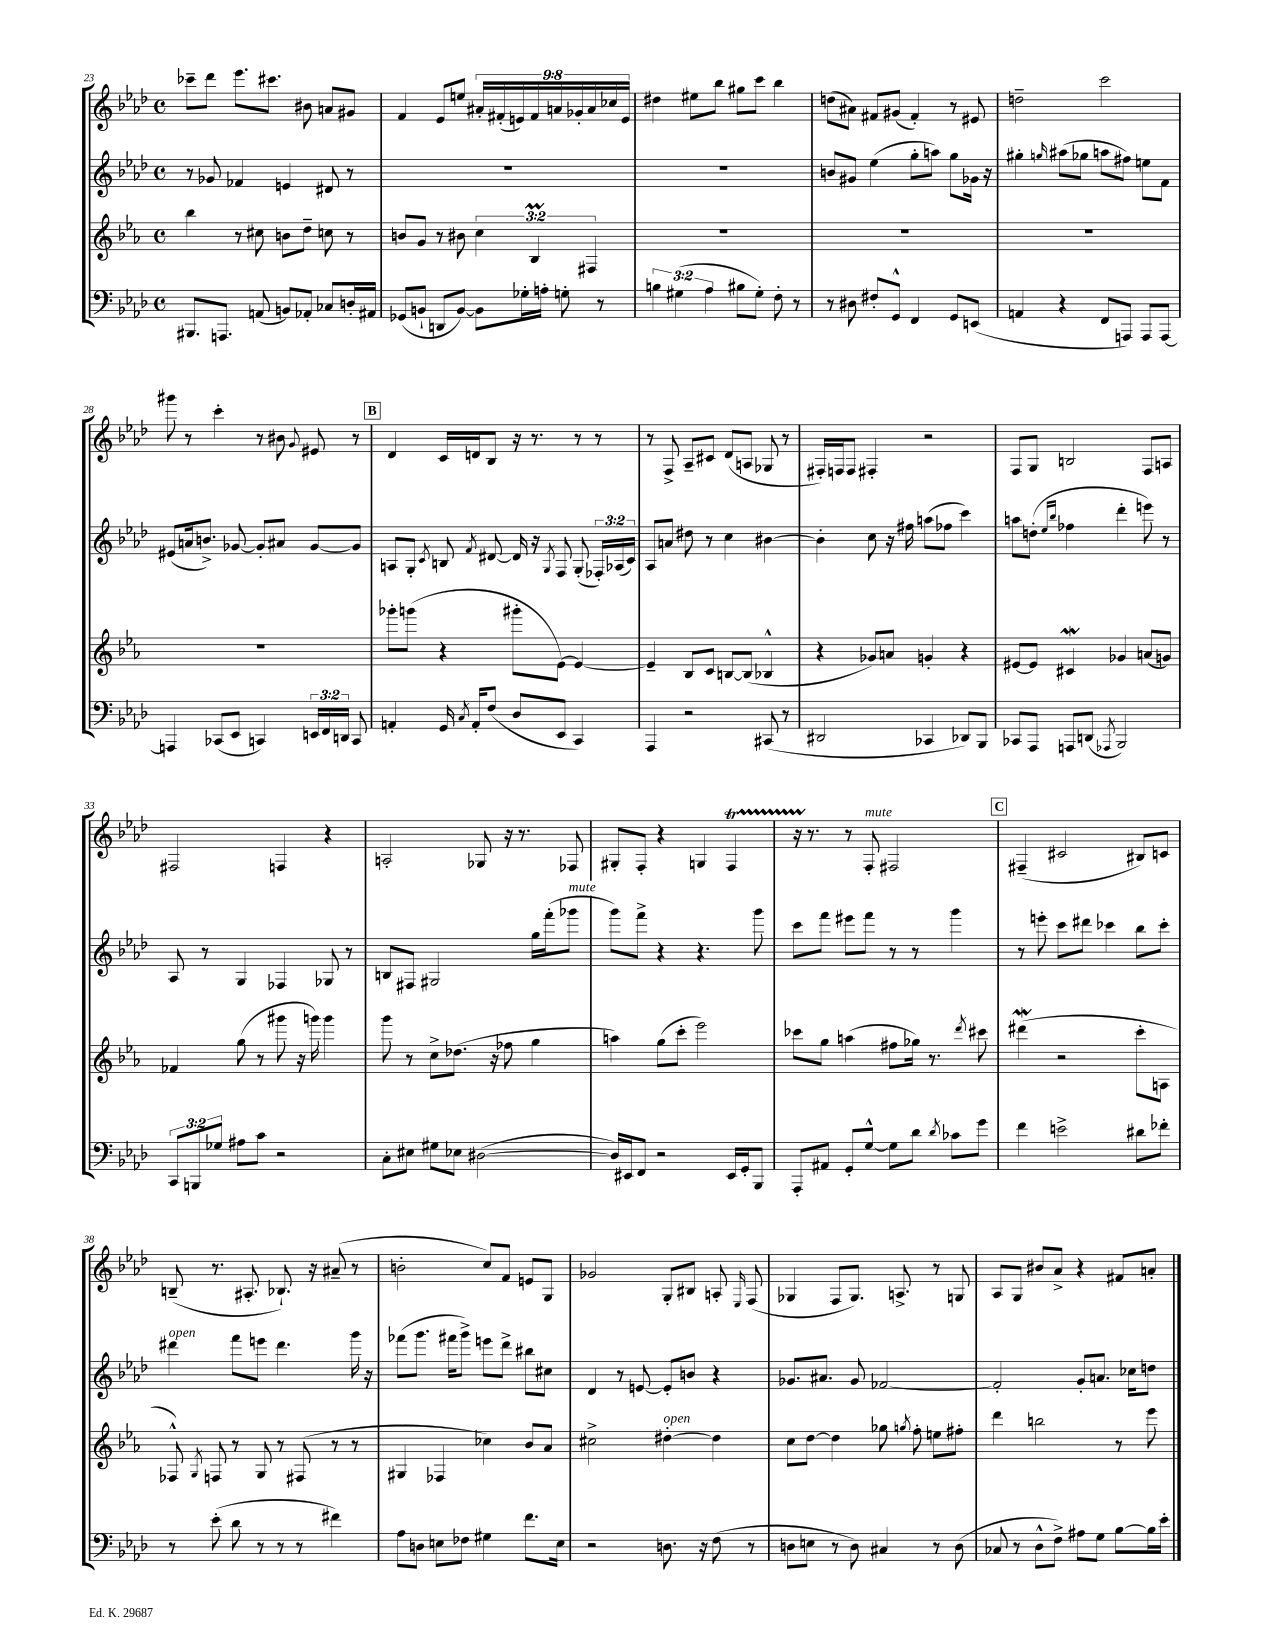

**kern	**kern	**kern	**kern
*part4	*part3	*part2	*part1
*staff4	*staff3	*staff2	*staff1
*clefF4	*clefG2	*clefG2	*clefG2
*k[b-e-a-d-]	*k[b-e-a-]	*k[b-e-a-d-]	*k[b-e-a-d-]
*M4/4	*M4/4	*M4/4	*M4/4
*met(c)	*met(c)	*met(c)	*met(c)
=23	=23	=23	=23
8.BBB#X/L	4bb-\	8r	8ccc-X~\L
.	.	8g-X/	8ddd-\J
8.AAAn/J	.	.	.
.	8r	4f-X/	8.eee-\L
(8AAn/	8cc#X\	.	.
.	.	.	8.ccc#X\J
8BBn/L)	8bn\L	4en/	.
8AA-X'/J	8dd~\J	.	8b#X\
8C-X/L	8ccn\	8d#X/	8an/L
16Dn'/L	8r	8r	8g#X/J
16AA#X/JJ	.	.	.
=24	=24	=24	=24
(8GG-X/L	8bn/L	1r	4f/
8BBn`/J	8g/J	.	.
8DDn/L	8r	.	8e-/L
[8BB/J)	8b#X\	.	8een/J
8BB\L]	6cc\	.	18a#X'/LL
.	.	.	(18f#X'/
.	.	.	18en/)
16G-X'\L	.	.	.
.	6B-M/	.	18f#/
16An'\JJ	.	.	.
.	.	.	18an/
8Gn'\	.	.	.
.	.	.	18g-X'/
.	6F#X/	.	18a/
8r	.	.	.
.	.	.	18cc-X/
.	.	.	18e/JJ
=25	=25	=25	=25
6Bn\	1r	1r	4dd#X\
(6G#X\	.	.	.
.	.	.	8ee#X\L
6A-\	.	.	.
.	.	.	8bb-\J
8B#X\L	.	.	8gg#X\L
8G#'\J)	.	.	8ccc\J
8F'\	.	.	4bb-\
8r	.	.	.
=26	=26	=26	=26
8r	1r	8bn/L	(8ddn\L
8D#X\	.	8g#X/J	8a#X\J)
8F#X'/L	.	(4ee-\	8f#X/L
8GG^^/J	.	.	(8g#X/J
4FF/	.	8gg'\L	4f#'/)
.	.	8aan\J)	.
8GG/L	.	8gg\L	8r
(8EEn/J	.	16g-X\Jk	8e#X/
.	.	16r	.
=27	=27	=27	=27
4AAn/	1r	4gg#X'\	2ddn~\
.	.	16qqggn/	.
4r	.	(8aa#X\L	.
.	.	8gg-X\J	.
8FF/L	.	8aan\L	2ccc\
8AAAn/J)	.	8ff#X\J)	.
8AAA/L	.	8een\L	.
[8AAA/J	.	8f\J	.
!!LO:LB:g=z
=28	=28	=28	=28
4AAAn/]	1r	(8e#X/L	8ggg#X\
.	.	16an/k	8r
.	.	8.bn^/J)	.
(8CC-X/L	.	.	4ccc'\
8EE-/J	.	[8g-X/	.
4CCn/)	.	8g-'/L]	8r
.	.	8a#X/J	8b#X\
.	.	.	8qqg/
24EEn/LL	.	[8g-/L	8e#X/
24FF/	.	.	.
24DDn/JJ	.	.	.
8CC/	.	8g-/J]	8r
!!LO:REH:place=s1:t=B
=29	=29	=29	=29
4AAn'/	8ggg-X'\L	8An/L	4d-/
.	(8gggn\J	8G'/J	.
.	.	8qc/	.
16GG/	4r	8Bn/	16c/LL
8qC/	.	.	.
16AA'/KL	.	.	16dn/J
.	.	8qf/	.
(8F/J	.	[8d#X/	8B-/J
8D-/L	8ggg#X'\L	16d#/]	16r
.	.	16r	8.r
.	.	8qG/	.
8EE-/J	[8e-\J)	8F/	.
4CC/)	4e-/_	(8G'/	8r
.	.	24F-X'/LL)	8r
.	.	(24A-X/	.
.	.	24c/JJ)	.
=30	=30	=30	=30
4AAA-/	4e-~/]	8A-/L	8r
.	.	8an/J	8F^/
2r	8B-/L	8dd#X\	8A-~/L
.	8c/J	8r	8c#X/J
.	[8Bn/L	4cc\	(8d-/L
.	(8B/J]	.	8An/J
(8CC#X/	4B-X^^/	[4b#X\	8G-X/
8r	.	.	8r
=31	=31	=31	=31
2DD#X/	4r	4b#'\]	16F#X'/LL)
.	.	.	16Fn/J
.	.	.	8F/J
.	8g-X/L)	8cc\	4F#X'/
.	8an/J	16r	.
.	.	16ff#X\	.
4CC-X/	4gn'/	(8aan\L	2r
.	.	8ff-X\J	.
8DD-X/L)	4r	4ccc\)	.
8BBB-/J	.	.	.
=32	=32	=32	=32
8CC-X/L	[8e#X/L	8aan\L	8F/L
8AAA-/J	8e#/J]	(8ddn'\J	8G/J
.	.	16qqee-/LL	.
.	.	16qqbb-/JJ	.
8AAAn/L	4c#XW/	4ff-X\	2Bn/
(8DDn/J	.	.	.
8qAAA-X/	.	.	.
2BBB-/)	4g-X/	4ddd-'\	.
.	(8an/L	8eeen\)	8F/L
.	8gn/J)	8r	8An/J
!!LO:LB:g=z
=33	=33	=33	=33
12CC/L	4f-X/	8A-/	2F#X/
12BBBn/	.	.	.
.	.	8r	.
12G-X/J	.	.	.
8A#X\L	(8gg\	4G/	.
8c\J	8r	.	.
2r	8ggg#X\	4F-X/	4Fn/
.	16r	.	.
.	16gggn\)	.	.
.	4ggg\	8G-X/	4r
.	.	8r	.
=34	=34	=34	=34
8C'\L	8ggg\	8Bn/L	2An'/
8E#X\J	8r	8F#X/J	.
8G#X\L	8cc^\L	2G#X/	.
8E-X\J	(8.dd-X\J	.	.
([2D#X\	.	.	8G-X/
.	16r	.	.
.	8ff-X\	.	16r
.	.	.	8.r
.	4gg\	16gg\LL	.
.	.	(16fff'\J	.
!	!	!LO:TX:a:i:t=mute	!
.	.	8ggg-X\J	8F-X/
=35	=35	=35	=35
16D#/LL])	4aan\)	8ggg\L)	8G#X'/L
16EE#X/J	.	.	.
8FF/J	.	8fff^\J	8F'/J
2r	(8gg\L	4r	4r
.	8ccc'\J	.	.
.	2eee-\)	4.r	4Gn/
16EE#/LL	.	.	4FT/
16GG'/J	.	.	.
8BBB-/J	.	8ggg\	.
=36	=36	=36	=36
8AAA-'/L	8ccc-X\L	8ccc\L	16r
.	.	.	8.r
8AA#X/J	8gg\J	8fff\J	.
8GG'/L	(4aan\	8eee#X\L	8r
!	!	!	!LO:TX:a:i:t=mute
[8G^^/J	.	8fff\J	8F'/
8G\L]	8ff#X\L	8r	2F#X/
8d-\J	16gg-X\Jk)	8r	.
.	8.r	.	.
8qd-/	.	.	.
8c-X\L	.	4ggg\	.
.	8qddd/	.	.
8g\J	8ccc#X\	.	.
!!LO:REH:place=s1:t=C
=37	=37	=37	=37
4f\	(4ddd#XW\	8r	(4F#X~/
.	.	8eeen'\	.
2en^\	2r	8ccc\L	2c#X/
.	.	8ddd#X\J	.
.	.	4ccc-X\	.
8d#X\L	8ccc'\L	8bb-\L	8B#X/L)
8f-X'\J	8An\J	8ccc-'\J	8cn/J
!!LO:LB:g=z
=38	=38	=38	=38
!	!	!LO:TX:a:i:t=open	!
8r	8F-X^^/)	4ddd#X\	(8Bn~/
.	8qG/	.	.
(8e-'\	8Fn/	.	8.r
8d-\	8r	8fff\L	.
.	.	.	8.A#X'/
8r	8G/	8eeen\J	.
8r	8r	4.ddd#\	8.B-X`/)
8r	(8F#X/	.	.
.	.	.	16r
4f#X\)	8r	.	(8a#X~/
.	8r	16ggg\	8r
.	.	16r	.
=39	=39	=39	=39
8A-\L	4G#X/	(8fff-X\L	2bn'\
8Dn\J	.	8.ggg\J	.
8En\L	4F-X/	.	.
.	.	16fff#X\KL	.
8F-X\J	.	8ggg^\J)	.
4G#X\	4cc-X\)	8eeen\L	8cc/L)
.	.	8ddd-^\J	8f/J
8.f\L	8b-/L	8bb#X\L	8en/L
.	8a-/J	8cc#X\J	8G/J
16E\Jk	.	.	.
=40	=40	=40	=40
2r	2cc#X^\	4d-/	2g-X/
.	.	8r	.
.	.	[8en/	.
!	!LO:TX:a:i:t=open	!	!
8.Dn\	[4dd#X'\	8e'/L]	8G'/L
.	.	8bn/J	8B#X/J
16r	.	.	.
(8F\	4dd#\]	4r	8An'/
.	.	.	16qqE-/
8r	.	.	(8F/
=41	=41	=41	=41
8Dn\L	8cc\L	8.g-X/L	4G-X/
8En\J	[8dd\J	.	.
.	.	8.a#X/J	.
8r	4dd\]	.	8F/L
8D\)	.	8g-/	8.G-/J)
4C#X/	8gg-X\	[2f-X/	.
.	.	.	8.An^/
.	8qggn/	.	.
.	8ff'\	.	.
8r	8een\L	.	8r
(8D\	8ff#X'\J	.	8Gn/
=42	=42	=42	=42
8C-X/	4ddd\	2f-'/]	8A-/L
8r	.	.	8G/J
8D-^^\L	2bbn\	.	8b#X/L
8F^\J)	.	.	8a-^/J
8A#X\L	.	8g'/L	4r
8G\J	.	8.an/J	.
[8B-\L	8r	.	8f#X/L
.	.	16cc-X\KL	.
16B-\L]	8eee-\	8ddn\J	8an'/J
16e-'\JJ	.	.	.
==	==	==	==
*-	*-	*-	*-
